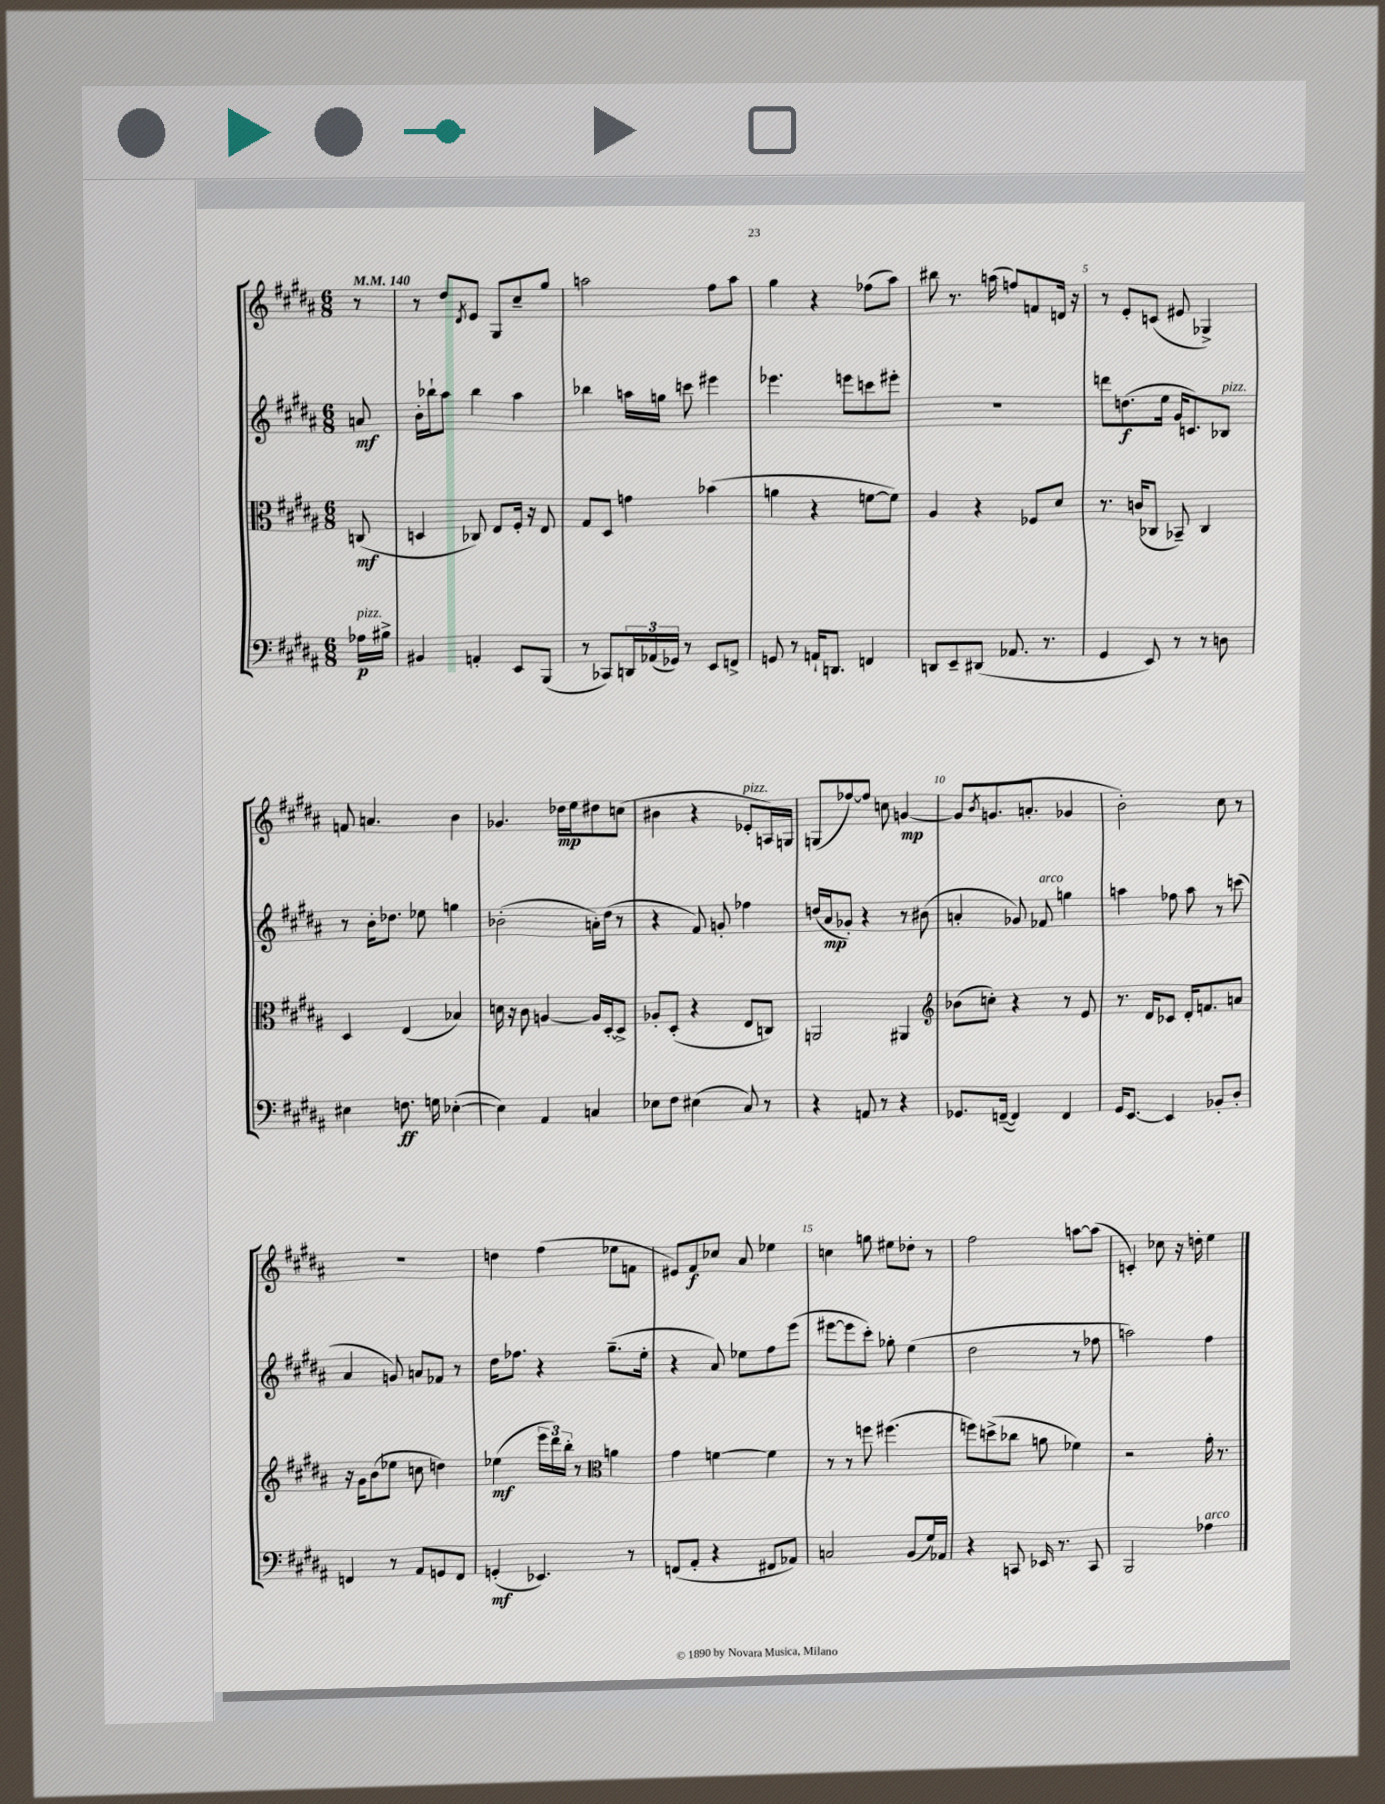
<<
\new StaffGroup <<
\new Staff = "s0" {
    \clef treble \key b \major \numericTimeSignature \time 6/8 \partial 8 \tempo 4 = 140
    r8 |
    r8 dis''8 \acciaccatura { dis'8 } e'8 gis8 cis''8-- gis''8 |
    a''2 fis''8 a''8 |
    gis''4 r4 fes''8( ais''8) |
    bis''8 r8. a''16( f''8) f'8 d'16 r16 |
    r8 e'8-. c'8( eis'8 ges4->) |
    f'8 a'4. b'4 |
    ges'4. des''16\mp e''16 dis''8 c''8( |
    bis'4 r4 ees'8-.^\markup { \italic "pizz." } a16) g16 |
    g8( fes''8~) fes''8 c''8 g'4~\mp |
    g'8 \acciaccatura { b'8 } g'8.( a'8.-. ges'4 |
    b'2-.) cis''8 r8 |
    R2. |
    d''4 fis''4( ees''8 f'8 |
    eis'8) fis'8\f ces''8 ais'8 ees''4 |
    c''4 g''8 eis''8 des''8-. r8 |
    fis''2 a''8~ a''8( |
    c'4-.) ces''8 r16 d''16-. e''4 \bar "|." |
}
\new Staff = "s1" {
    \clef treble \key b \major \numericTimeSignature \time 6/8 \partial 8
    a'8\mf |
    b'16-. bes''16-! ais''8 bes''4 ais''4 |
    bes''4 a''16 g''16 c'''8 eis'''4 |
    ees'''4. e'''8 c'''8 eis'''8-. |
    R2. |
    d'''8 d''8.\f( e''16 gis'16 c'8.) bes8^\markup { \italic "pizz." } |
    r8 b'16-. des''8. ees''8 g''4 |
    bes'2-.( a'16-.) dis''16( r8 |
    r4 fis'8) g'8-. fes''4 |
    d''16( ais'16\mp ges'8-.) r4 r8 bis'8( |
    a'4-. ges'8) fes'8^\markup { \italic "arco" } g''4 |
    a''4 fes''8 a''8 r8 c'''8( |
    ais'4 g'8) a'8 fes'8 r8 |
    dis''16 fes''8. r4 gis''8.--( e''16-. |
    r4 ais'8) ees''8 fis''8 e'''8( |
    eis'''8~ eis'''8 cis'''8-.) ges''8-. e''4( |
    dis''2 r8 fes''8 |
    a''2) fis''4 \bar "|." |
}
\new Staff = "s2" {
    \clef alto \key b \major \numericTimeSignature \time 6/8 \partial 8
    c8\mf( |
    d4 ces8) e8 fis16-. r16 e8 |
    gis8 dis8 g'4 bes'4( |
    a'4 r4 f'8~ f'8) |
    ais4 r4 fes8 dis'8 |
    r8. c'16( ces8 bes,8--) ces4 |
    dis4 e4( bes4) |
    d'16 r16 cis'8 a4~ a16 dis16~-. dis8-> |
    aes8-. dis8-.( r4 e8 c8) |
    a,2 ais,4 |
    \clef treble bes'8( c''8-.) r4 r8 e'8 |
    r8. dis'16 ces'8 dis'16-. f'8. a'8 |
    r16 gis'16 b'8( ees''8 c''8 d''4) |
    ees''4\mf( \tuplet 3/2 { e'''16 dis'''16) b''16-. } r8 \clef alto a'4 |
    gis'4 f'4~ f'4 |
    r8 r8 f''8 fis''4.( |
    f''8) d''8->( ces''8 a'8 fes'4) |
    r2 gis'16-. r8. \bar "|." |
}
\new Staff = "s3" {
    \clef bass \key b \major \numericTimeSignature \time 6/8 \partial 8
    aes16\p^\markup { \italic "pizz." } bis16-> |
    bis,4 a,4-. e,8 b,,8( |
    r8 ces,8) \tuplet 3/2 { d,16 aes,16( ges,16) } r8 e,8 f,8-> |
    g,8 r8 a,16-! d,8. f,4 |
    d,8 e,8-- dis,8( aes,8. r8. |
    gis,4 e,8) r8 r8 d8 |
    eis4 f8.\ff g16 ees4~-.( |
    ees4) ais,4 c4 |
    ees8 fis8 eis4( cis8) r8 |
    r4 a,8 r8 r4 |
    ges,8. f,16~--( f,4) f,4 |
    gis,16 e,8.~ e,4 bes,8-. dis8-. |
    f,4 r8 ais,8 g,8 f,8 |
    g,4-.\mf( ees,4.) r8 |
    f,8( ais,8-. r4 fis,8 aes,8) |
    c2 b,8( gis16) aes,16 |
    r4 c,8 ees,16 r8. c,8 |
    b,,2 aes4^\markup { \italic "arco" } \bar "|." |
}
>>
>>
\layout { \context { \Score \override BarNumber.break-visibility = ##(#f #t #t) barNumberVisibility = #(every-nth-bar-number-visible 5) } }
